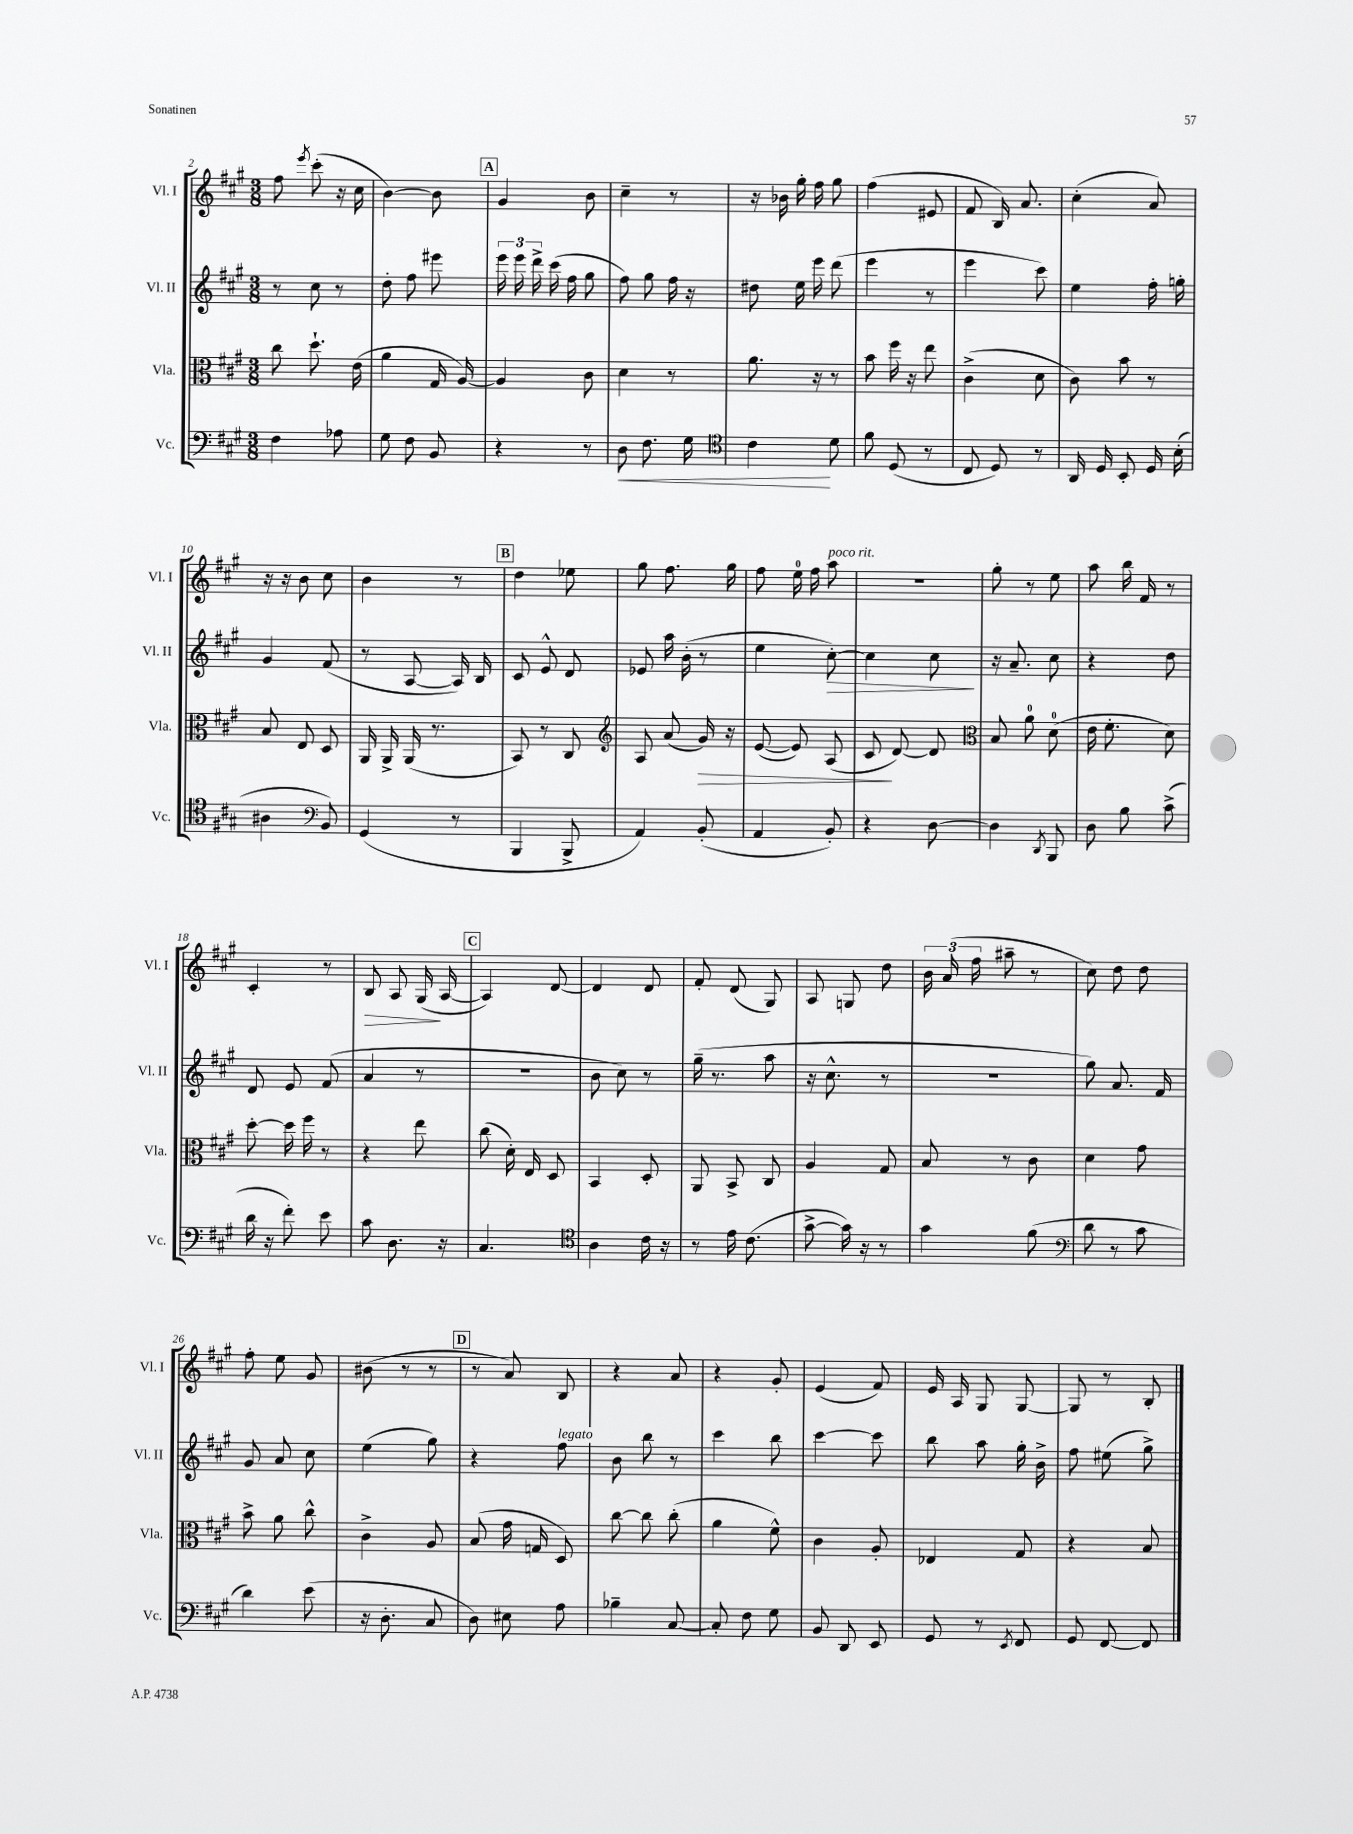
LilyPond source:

<<
\new StaffGroup <<
\new Staff = "s0" \with { instrumentName = "Vl. I" shortInstrumentName = "Vl. I" } {
    \clef treble \key a \major \numericTimeSignature \time 3/8
    \autoBeamOff fis''8 \acciaccatura { e'''8 } cis'''8-.( r16 cis''16 |
    b'4~) b'8 |
    \mark \markup { \box "A" } gis'4 b'8 |
    cis''4-- r8 |
    r16 bes'16 gis''16-. fis''16 gis''8 |
    fis''4( eis'8 |
    fis'8 b16) a'8. |
    cis''4-.( a'8) |
    r16 r16 b'8 cis''8 |
    b'4 r8 |
    \mark \markup { \box "B" } d''4 ees''8 |
    gis''8 fis''8. gis''16 |
    fis''8 e''16-0 fis''16 a''8^\markup { \italic "poco rit." } |
    R4. |
    gis''8-. r8 e''8 |
    a''8 b''16 fis'16 r8 |
    cis'4-. r8 |
    b8\> a8 gis16\!( a16~ |
    \mark \markup { \box "C" } a4) d'8~ |
    d'4 d'8 |
    fis'8-. d'8( gis8) |
    a8 g8 d''8 |
    \tuplet 3/2 { b'16 a'16( fis''16 } ais''8-- r8 |
    cis''8) d''8 d''8 |
    fis''8-. e''8 gis'8 |
    bis'8( r8 r8 |
    \mark \markup { \box "D" } r8 a'8) b8 |
    r4 a'8 |
    r4 gis'8-. |
    e'4( fis'8) |
    e'16 a16 gis8 gis8~ |
    gis8 r8 b8-. \bar "|." |
}
\new Staff = "s1" \with { instrumentName = "Vl. II" shortInstrumentName = "Vl. II" } {
    \clef treble \key a \major \numericTimeSignature \time 3/8
    \autoBeamOff r8 cis''8 r8 |
    d''8-. fis''8 eis'''8 |
    \mark \markup { \box "A" } \tuplet 3/2 { e'''16 e'''16 d'''16-> } cis'''16( fis''16 gis''8 |
    fis''8) gis''8 fis''16 r16 |
    dis''8 e''16 e'''16 d'''8( |
    e'''4 r8 |
    e'''4 cis'''8) |
    e''4 fis''16-. g''16-. |
    gis'4 fis'8( |
    r8 a8~ a16) b16 |
    \mark \markup { \box "B" } cis'8 e'8-^ d'8 |
    ees'8 a''16 b'16-.( r8 |
    e''4 cis''8~-.\>) |
    cis''4 cis''8\! |
    r16 a'8.-- cis''8 |
    r4 d''8 |
    d'8 e'8 fis'8( |
    a'4 r8 |
    \mark \markup { \box "C" } R4. |
    b'8 cis''8) r8 |
    gis''16--( r8. a''8 |
    r16 cis''8.-^ r8 |
    R4. |
    gis''8) a'8. fis'16 |
    gis'8 a'8 cis''8 |
    e''4( gis''8) |
    \mark \markup { \box "D" } r4 fis''8^\markup { \italic "legato" } |
    b'8 b''8 r8 |
    cis'''4 b''8 |
    cis'''4~ cis'''8 |
    b''8 a''8 gis''16-. b'16-> |
    fis''8 eis''8( gis''8->) \bar "|." |
}
\new Staff = "s2" \with { instrumentName = "Vla." shortInstrumentName = "Vla." } {
    \clef alto \key a \major \numericTimeSignature \time 3/8
    \autoBeamOff cis''8 d''8.-! e'16( |
    a'4 gis16 a16~) |
    \mark \markup { \box "A" } a4 cis'8 |
    d'4 r8 |
    a'8. r16 r8 |
    b'8 fis''16 r16 e''8 |
    cis'4->( d'8 |
    cis'8) b'8 r8 |
    b8 e8 d8 |
    a,16 a,16-> a,16( r8. |
    \mark \markup { \box "B" } b,8) r8 cis8 |
    \clef treble a8 a'8( gis'16\>) r16 |
    e'8~( e'8) a8( |
    cis'8\! d'8~) d'8 |
    \clef alto b8 a'8-0 d'8-0( |
    e'16 fis'8.-. d'8) |
    d''8~-. d''16 fis''16 r8 |
    r4 e''8 |
    \mark \markup { \box "C" } cis''8( d'16-.) e16 d8 |
    b,4 d8-. |
    a,8 b,8-> cis8 |
    a4 gis8 |
    b8 r8 cis'8 |
    d'4 gis'8 |
    b'8-> a'8 cis''8-^ |
    cis'4-> a8 |
    \mark \markup { \box "D" } b8( gis'16 g16 d8) |
    cis''8~ cis''8 cis''8-.( |
    a'4 fis'8-^) |
    cis'4 a8-. |
    ees4 gis8 |
    r4 b8 \bar "|." |
}
\new Staff = "s3" \with { instrumentName = "Vc." shortInstrumentName = "Vc." } {
    \clef bass \key a \major \numericTimeSignature \time 3/8
    \autoBeamOff fis4 aes8 |
    gis8 fis8 b,8 |
    \mark \markup { \box "A" } r4 r8 |
    d8\< fis8. gis16 |
    \clef tenor cis'4\! d'8 |
    fis'8 d8( r8 |
    cis8 d8) r8 |
    a,16 d16 b,8-. d16 b16-.( |
    ais4 \clef bass b,8) |
    gis,4( r8 |
    \mark \markup { \box "B" } b,,4 b,,8-> |
    a,4) b,8-.( |
    a,4 b,8-.) |
    r4 d8~ |
    d4 \acciaccatura { d,8 } b,,8 |
    d8 b8 cis'8->( |
    d'16 r16 fis'8-.) e'8 |
    cis'8 d8. r16 |
    \mark \markup { \box "C" } cis4. |
    \clef tenor a4 cis'16 r16 |
    r8 e'16 cis'8.( |
    gis'8~-> gis'16) r16 r8 |
    gis'4 fis'8( |
    \clef bass d'8 r8 cis'8 |
    d'4) e'8( |
    r16 d8.-. cis8 |
    \mark \markup { \box "D" } d8) eis8 a8 |
    bes4-- cis8~ |
    cis8-. fis8 gis8 |
    b,8 d,8 e,8 |
    gis,8 r8 \acciaccatura { e,8 } fis,8 |
    gis,8 fis,8~ fis,8 \bar "|." |
}
>>
>>
\layout { \context { \Score currentBarNumber = #2 } }
